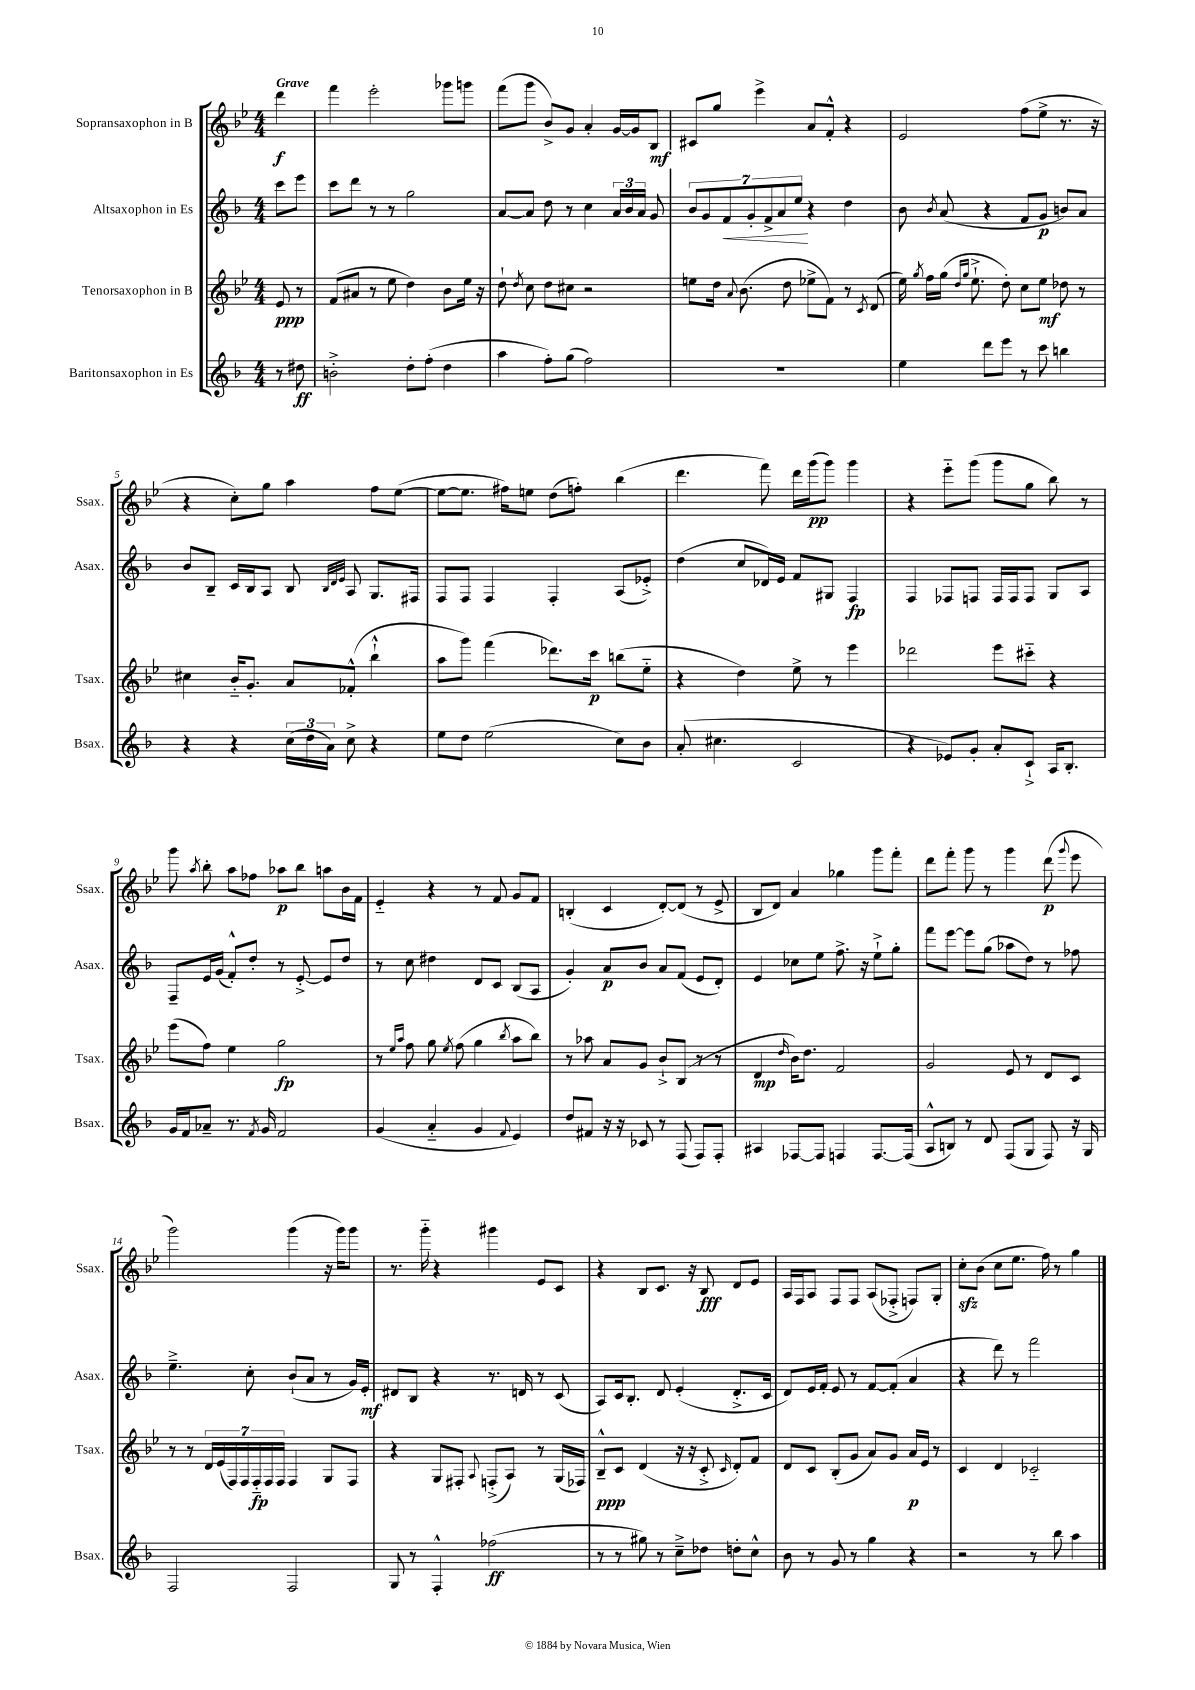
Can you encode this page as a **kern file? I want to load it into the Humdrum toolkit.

**kern	**kern	**kern	**kern
*staff4	*staff3	*staff2	*staff1
*clefG2	*clefG2	*clefG2	*clefG2
*k[b-]	*k[b-e-]	*k[b-]	*k[b-e-]
*M4/4	*M4/4	*M4/4	*M4/4
8r	8e-	8ccc	4ddd
8dd#	8r	8eee	.
=	=	=	=
2b'^	(8f	8ccc	4fff
.	8a#	8ddd	.
.	8r	8r	2eee-'
.	8ee-	8r	.
8dd'	4dd)	2gg	.
(8ff'	.	.	.
4dd	8b-	.	8ggg-
.	16ee-	.	8ggg
.	16r	.	.
=	=	=	=
4aa	8dd`	[8a	(8fff
.	8qdd	.	.
.	8cc	8a]	8ggg
8ff')	8dd	8dd	8b-^)
(8gg	8cc#	8r	8g
2ff)	2r	4cc	4a'
.	.	24a	[16g
.	.	24b-	.
.	.	.	16g]
.	.	24a	.
.	.	8g	8B-
=	=	=	=
1r	8ee	14b-	8c#
.	.	14g	.
.	16dd	.	8gg
.	.	14f	.
.	8qqa	.	.
.	(8.b-	.	.
.	.	14g'	.
.	.	.	4eee-^
.	.	14f^	.
.	.	14a	.
.	8dd	.	.
.	.	14ee	.
.	8ee-^	4r	8a
.	8f)	.	8f'^^
.	8r	4dd	4r
.	8qc	.	.
.	(8d	.	.
=	=	=	=
4ee	16ee-)	8b-	2e-
.	8qgg	.	.
.	16ff	.	.
.	.	8qb-	.
.	(16gg	(8a	.
.	16qqdd	.	.
.	16qqgg	.	.
.	8.ee-`^	.	.
8ddd	.	4r	.
8eee	8dd')	.	.
8r	8cc	8f	(8ff
8ccc	8ee-	8g	8ee-^
4bb	8dd-	8b)	8.r
.	8r	8a	.
.	.	.	16r
=	=	=	=
4r	4cc#	8b-	4r
.	.	8B-~	.
4r	16b-'~	16c	8cc')
.	8.g'	16B-	.
.	.	8A	8gg
(24cc	8a	8B-	4aa
24dd	.	.	.
24a)	.	.	.
.	.	32qqB-	.
.	.	32qqd	.
.	.	32qqe	.
8cc^	(8f-'^^	8A	.
4r	4bb-`^^	8.G	8ff
.	.	.	([8ee-
.	.	16F#	.
=	=	=	=
8ee	8aa	8F	8ee-_
8dd	8ggg)	8F	8.ee-]
(2ee	(4fff	4F	.
.	.	.	16ff#)
.	.	.	8ee
.	8.ddd-)	4F'	(8dd
.	.	.	8ff')
.	16ccc	.	.
8cc)	(8bb	(8A	(4bb-
8b-	8ee-'~	8e-'^)	.
=	=	=	=
(8a'	4r	(4dd	4.ddd
4.cc#	.	.	.
.	4dd)	8cc	.
.	.	16d-)	8fff)
.	.	16e	.
2c	8ee-^	8f	16ddd
.	.	.	(16ggg
.	8r	8G#	8ggg)
.	4eee-	4F	4ggg
=	=	=	=
4r	2ddd-	4F	4r
8e-)	.	8F-	8eee-'~
8g'	.	8F	(8ggg
8a'	8eee-	16F	8ggg
.	.	16F	.
8c`^	8ccc#'~	8F	8gg
16A	4r	8G	8bb-)
8.B-'	.	.	.
.	.	8A	8r
=	=	=	=
16g	(8eee-	8F~	8ggg
16f	.	.	.
.	.	.	8qaa
8a-~	8ff)	16e	8bb-'
.	.	(16g	.
8.r	4ee-	8f'^^)	8aa
.	.	8dd'	8ff-
8qf	.	.	.
16g	.	.	.
2f	2gg	8r	8aa-
.	.	[8e'^	8bb-
.	.	8e]	8aa
.	.	8dd	16b-
.	.	.	16f
=	=	=	=
(4g	8r	8r	4e-'~
.	16qqee-	.	.
.	16qqaa	.	.
.	8ff	8cc	.
4a'~	8gg	4dd#	4r
.	8qee-	.	.
.	(8ff	.	.
4g	4gg	8d	8r
.	.	8c	8f
8qqf	8qbb-	.	.
4e)	8aa	(8B-	8g
.	8bb-)	8A	8f
=	=	=	=
8dd	8r	4g')	(4B'
8f#	8aa-	.	.
16r	8a	8a	4c
16r	.	.	.
8c-	8g	8b-	.
8r	8b-`^	8a	[8d')
(8F	(8B-	(8f	(8d]
8F)	8r	8e	8r
8F'	8r	8d')	8e-^
=	=	=	=
4A#	4d	4e	8B-
.	.	.	8d)
.	16qqdd	.	.
[8F-	16b-)	8cc-	4a
.	8.dd	.	.
8F-]	.	8ee	.
4F	2f	8.ff^	4gg-
.	.	16r	.
[8.F	.	8ee`^	8ggg
.	.	8gg'	8fff'
(16F]	.	.	.
=	=	=	=
8A^^	2g	8fff	8ddd
8B)	.	[8eee	8fff'
8r	.	8eee]	8ggg
8d	.	(8gg	8r
(8F	8e-	8aa-	4ggg
8G	8r	8dd)	.
8F)	8d	8r	(8ddd
.	.	.	8qqggg
16r	8c	8ff-	8eee-
16G	.	.	.
=	=	=	=
2F	8r	4.ee~^	2ggg)
.	8r	.	.
.	28d	.	.
.	(28e-	.	.
.	28F)	.	.
.	28F	.	.
.	.	8cc'	.
.	28F'~	.	.
.	28F	.	.
.	28F	.	.
2F	4F	(8b-`	(4ggg
.	.	8a	.
.	8G	8r	16r
.	.	.	16ggg)
.	8F	16g)	8ggg
.	.	16e'	.
=	=	=	=
8G	4r	8d#	8.r
8r	.	8B-	.
.	.	.	16ggg'~
4F'^^	8G	4r	4r
.	8F#'	.	.
.	8qqA	.	.
(2ff-	(8F'^	8.r	4ggg#
.	8A)	.	.
.	.	16d	.
.	8r	8r	8e-
.	(16G	(8c	8c
.	16F-)	.	.
=	=	=	=
8r	8B-~^^	8A)	4r
8r	8c	16c	.
.	.	8.B-'	.
8gg#)	(4d	.	8B-
8r	.	8d	8.c
8cc~^	16r	(4e'	.
.	16r	.	16r
8dd-	8c'^	.	8B-
.	16qqc	.	.
8dd'	8d')	8.d'^	8d
8cc^^	8f	.	8e-
.	.	16c	.
=	=	=	=
8b-	8d	8d)	16A
.	.	.	16F
8r	8c	16e	8A
.	.	16f'	.
8g	(8B-'	8e	8F
8r	8g	8r	8F
4gg	8a)	[8f	(8A
.	8g	(8f']	8F-'^
4r	16a	4a	8F)
.	16e-	.	.
.	8r	.	8G'
=	=	=	=
2r	4c	4r	8cc'
.	.	.	(8b-
.	4d	8ddd)	8cc
.	.	8r	8.ee-
8r	2c-'~	2fff	.
.	.	.	16ff)
8bb-	.	.	8r
4aa	.	.	4gg
==	==	==	==
*-	*-	*-	*-
